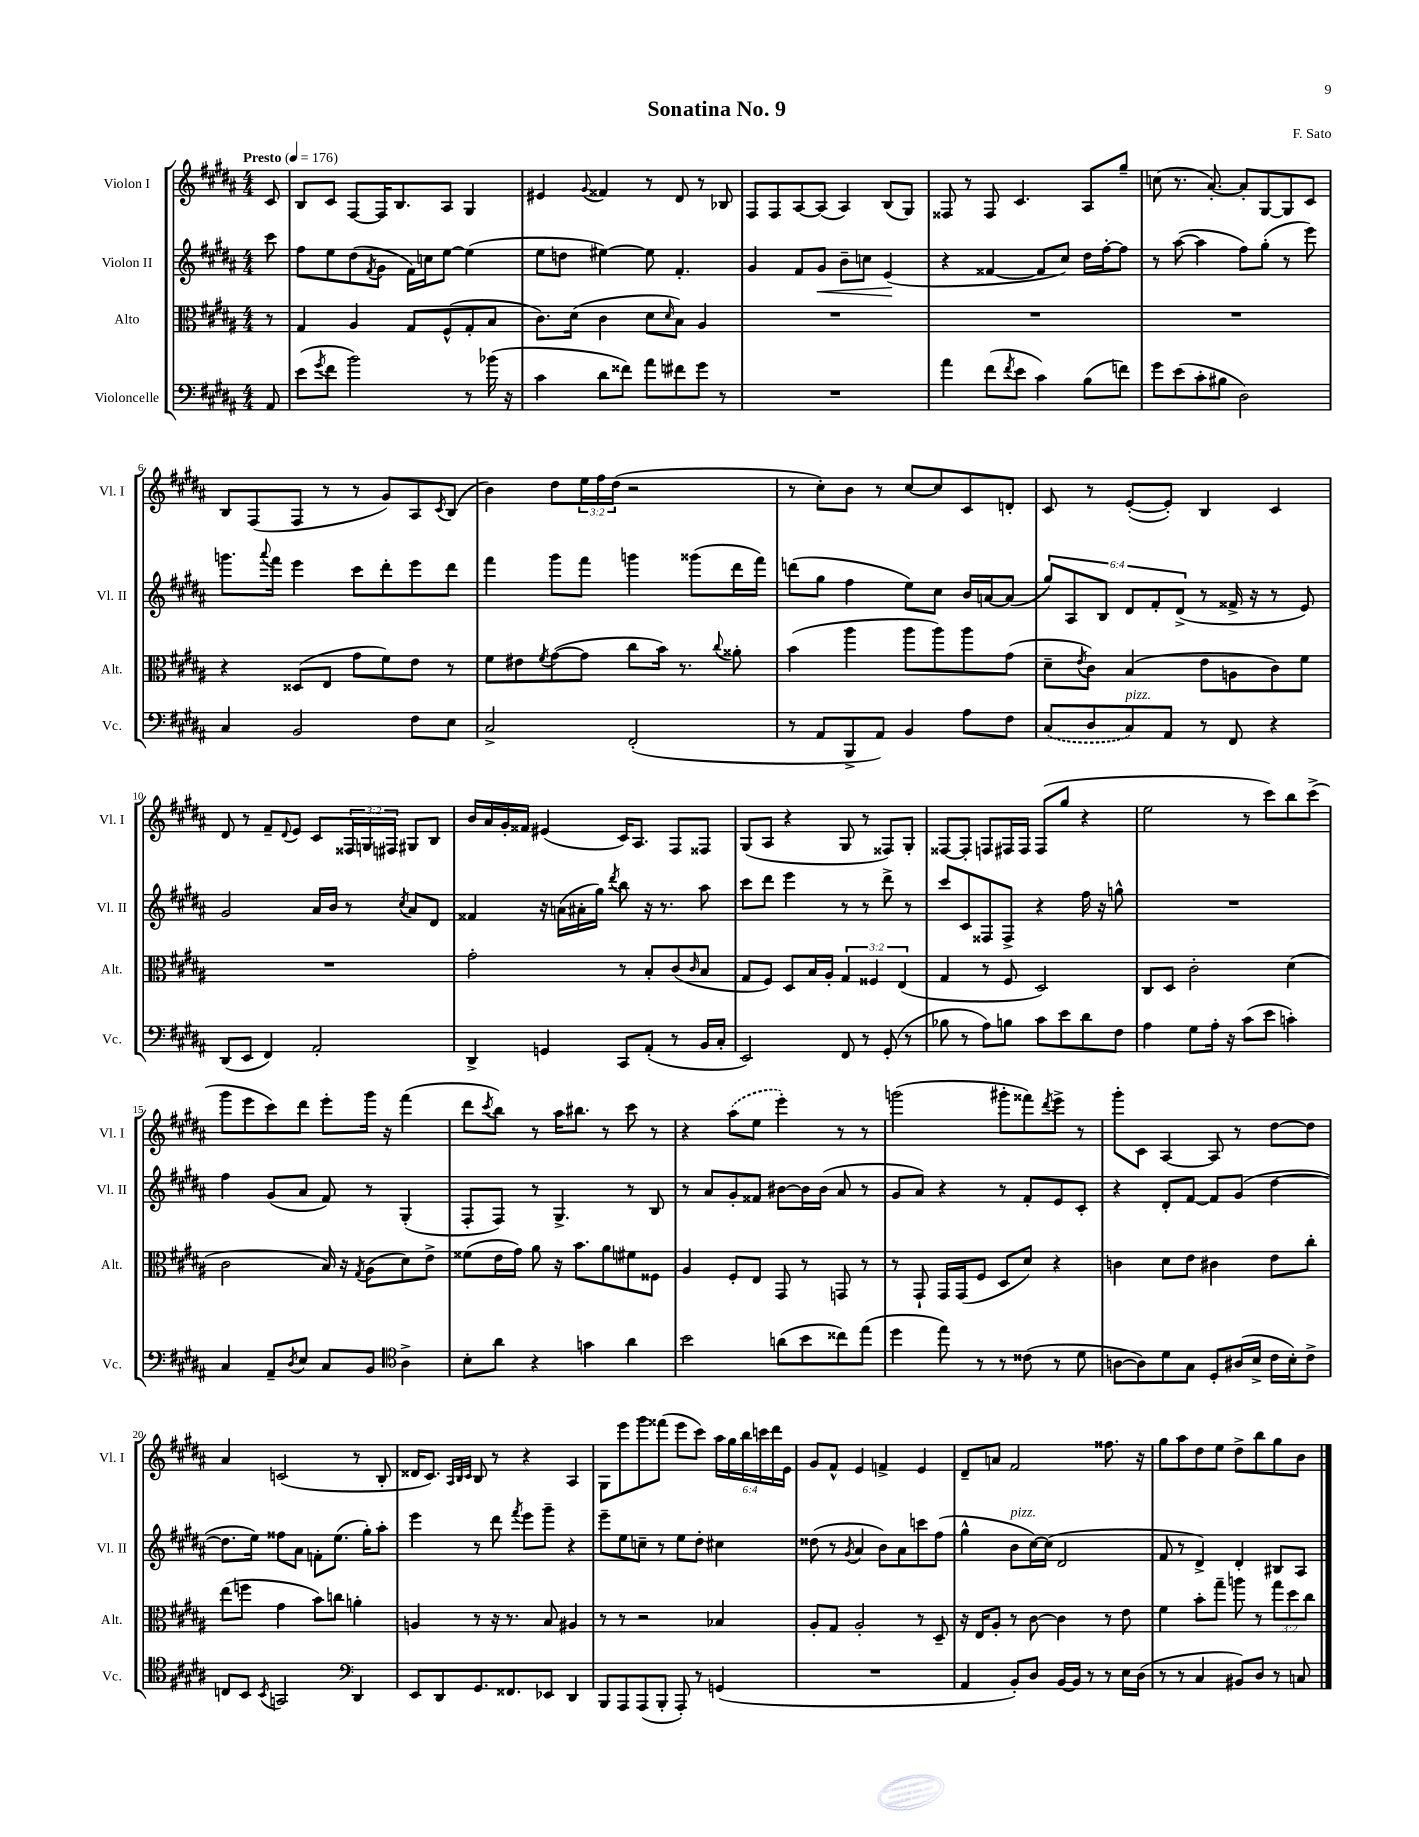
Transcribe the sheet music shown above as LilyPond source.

\header { title = "Sonatina No. 9" composer = "F. Sato" }
<<
\new StaffGroup <<
\new Staff = "s0" \with { instrumentName = "Violon I" shortInstrumentName = "Vl. I" } {
    \clef treble \key b \major \numericTimeSignature \time 4/4 \override Staff.TupletNumber.text = #tuplet-number::calc-fraction-text \partial 8 \tempo "Presto" 4 = 176
    cis'8 |
    b8 cis'8 fis8~ fis16 b8. ais8 gis4 |
    eis'4 \appoggiatura { gis'8 } fisis'4 r8 dis'8 r8 bes8 |
    fis8 fis8 ais8~ ais8( ais4) b8( gis8) |
    fisis8 r8 fisis8 cis'4. ais8 gis''8-- |
    c''8( r8. ais'8.~-.) ais'8-. gis8~ gis8 cis'8 |
    b8 fis8( fis8 r8 r8 gis'8) ais8 \acciaccatura { cis'8 } b8( |
    b'4) dis''8 \tuplet 3/2 { e''16 fis''16 dis''16( } r2 |
    r8 cis''8-.) b'8 r8 cis''8~ cis''8 cis'8 d'8-. |
    cis'8 r8 e'8~-.( e'8-.) b4 cis'4 |
    dis'8 r8 fis'8-- \appoggiatura { dis'8 } e'8 cis'8 \tuplet 3/2 { fisis16 g16 fis16 } gis8 b8 |
    b'16 ais'16 gis'16-. fisis'16 eis'4( cis'16) ais8. fis8 fisis8 |
    gis8( ais8 r4 gis8 r8 fisis8) gis8-. |
    fisis8~ fisis8-. f8 fis16 fis16 fis8( gis''8 r4 |
    e''2 r8 cis'''8) b''8 cis'''8->( |
    gis'''8 e'''8 cis'''8) dis'''8 e'''8-. gis'''16 r16 fis'''4( |
    dis'''8 \acciaccatura { cis'''8 } b''8) r8 ais''16 bis''8. r8 cis'''8 r8 |
    r4 \once \slurDashed ais''8( e''8 e'''4-.) r8 r8 |
    g'''2( gis'''8-. fisis'''8) \acciaccatura { dis'''8 } e'''8-> r8 |
    gis'''8-. cis'8 ais4~ ais8 r8 dis''8~ dis''8 |
    ais'4 c'2( r8 b8-. |
    disis'16 cis'8.) \grace { ais32 b32 cis'32 } b8 r8 r4 ais4 |
    gis8 e'''8 gis'''8 fisis'''8( e'''8 cis'''8) \tuplet 6/4 { ais''16 gis''16 b''16 c'''16 dis'''16 e'16 } |
    gis'8 fis'8-^ e'4 f'4-> e'4 |
    dis'8-- a'8 fis'2 fisis''8. r16 |
    gis''8 ais''8 dis''8 e''8 dis''8-> b''8 gis''8 b'8 \bar "|." |
}
\new Staff = "s1" \with { instrumentName = "Violon II" shortInstrumentName = "Vl. II" } {
    \clef treble \key b \major \numericTimeSignature \time 4/4 \override Staff.TupletNumber.text = #tuplet-number::calc-fraction-text \partial 8
    cis'''8 |
    fis''8 e''8 dis''8( \acciaccatura { fis'8 } gis'8 fis'16) c''16 e''8~ e''4( |
    e''8 d''8 eis''4~) eis''8 fis'4.-. |
    gis'4 fis'8 gis'8\< b'8-- c''8 e'4\!( |
    r4 fisis'4~ fisis'8 cis''8) dis''16 fis''16~-. fis''8 |
    r8 ais''8~( ais''4 fis''8) gis''8-.( r8 e'''8) |
    g'''8. \appoggiatura { ais'''8 } fis'''16 e'''4 cis'''8 dis'''8-. e'''8 dis'''8 |
    fis'''4 gis'''8 fis'''8 g'''4 gisis'''8( dis'''16 fis'''16) |
    d'''8( gis''8 fis''4 e''8) cis''8 b'16 a'16~ a'8( |
    \tuplet 6/4 { gis''8) ais8 b8 dis'8 fis'8-. dis'8->( } r8 fisis'16-> r16 r8 e'8) |
    gis'2 ais'16 b'16 r8 \acciaccatura { cis''8 } ais'8 dis'8 |
    fisis'4 r16 a'16( ais'16-. gis''16) \acciaccatura { dis'''8 } b''8 r16 r8. ais''8 |
    cis'''8 dis'''8 e'''4 r8 r8 dis'''8-> r8 |
    cis'''8 cis'8 fisis8 fisis8-> r4 fis''16 r16 g''8-^ |
    R1 |
    fis''4 gis'8( ais'8 fis'8) r8 gis4-.( |
    fis8-. fis8) r8 gis4.-> r8 b8 |
    r8 ais'8 gis'8-. fisis'8 bis'8~ bis'16 bis'16( ais'8 r8 |
    gis'8 ais'8) r4 r8 fis'8-. e'8 cis'8-. |
    r4 dis'8-. fis'8~ fis'8 gis'8( dis''4~ |
    dis''8. e''16) fisis''8 ais'8 f'8-. e''8.( gis''16-.) ais''8-. |
    e'''4 r8 dis'''8 \acciaccatura { fis'''8 } e'''8 gis'''8-- r4 |
    e'''8-- e''8 c''8-- r8 e''8 dis''8-. cis''4 |
    disis''8( r8 \acciaccatura { gis'8 } ais'4 b'8) ais'8 c'''8 fis''8( |
    gis''4-^ b'8^\markup { \italic "pizz." } cis''16~) cis''16( dis'2 |
    fis'8 r8 dis'4->) dis'4-. bis8 ais8 \bar "|." |
}
\new Staff = "s2" \with { instrumentName = "Alto" shortInstrumentName = "Alt." } {
    \clef alto \key b \major \numericTimeSignature \time 4/4 \override Staff.TupletNumber.text = #tuplet-number::calc-fraction-text \partial 8
    r8 |
    gis4 ais4 gis8 fis8-^( gis8-. b8 |
    cis'8.) dis'16( cis'4 dis'8 \grace { dis'16 } b8) ais4 |
    R1 |
    R1 |
    R1 |
    r4 disis8( e8 gis'8 fis'8) e'8 r8 |
    fis'8 eis'8 \acciaccatura { fis'8 } gis'8~( gis'8 cis''8 b'16) r8. \appoggiatura { cis''8 } aisis'8-. |
    b'4( ais''4 ais''8 ais''8) ais''8 gis'8( |
    dis'8-- \acciaccatura { e'8 } cis'8) b4( e'8 a8 cis'8) fis'8 |
    R1 |
    gis'2-. r8 b8-. cis'8( \grace { cis'16 } b8 |
    gis8 fis8) dis8 b16 ais16-. \tuplet 3/2 { gis4 fisis4 e4( } |
    gis4 r8 fis8 dis2) |
    cis8 dis8 cis'2-. dis'4( |
    cis'2 b16) r16 \acciaccatura { gis8 } ais8( dis'8) e'8-> |
    fisis'8( e'16 gis'16) ais'8 r16 b'8. ais'8 fis'8 fisis8 |
    ais4 fis8-. e8 gis,8 r8 g,8 r8 |
    r8 gis,8-! gis,16 gis,16( fis8 dis8 dis'8) r4 |
    c'4 dis'8 e'8 cis'4 e'8 cis''8-. |
    e''8( f''8 gis'4 b'8) c''8 a'4-. |
    a4 r8 r16 r8. b8 ais4 |
    r8 r8 r2 bes4 |
    ais8-. gis8 ais2-. r8 dis8-- |
    r16 e16 ais8-. r8 cis'8~ cis'4 r8 e'8 |
    fis'4 b'8-. gis''8-- a''8 r8 \tuplet 3/2 { gis''8 dis''8 cis''8 } \bar "|." |
}
\new Staff = "s3" \with { instrumentName = "Violoncelle" shortInstrumentName = "Vc." } {
    \clef bass \key b \major \numericTimeSignature \time 4/4 \partial 8
    ais,8 |
    e'8( \acciaccatura { gis'8 } fis'8 b'2) r8 bes'16( r16 |
    cis'4 dis'8 fisis'8) ais'8 fis'8 gis'8 r8 |
    R1 |
    ais'4 fis'8( \acciaccatura { fis'8 } e'8 cis'4) b8( f'8) |
    gis'8 e'8( cis'8-. bis8 dis2) |
    cis4 b,2 fis8 e8 |
    cis2-> fis,2-.( |
    r8 ais,8 b,,8-> ais,8) b,4 ais8 fis8 |
    \once \slurDashed cis8( dis8 cis8^\markup { \italic "pizz." }) ais,8 r8 fis,8 r4 |
    dis,8( e,8 fis,4) ais,2-. |
    dis,4-> g,4 cis,8 ais,8-.( r8 b,16 cis16-. |
    e,2) fis,8 r8 gis,8-.( r8 |
    bes8 r8 ais8) b8 cis'8 e'8 dis'8 fis8 |
    ais4 gis8 ais16-. r16 cis'8( e'8 c'4-.) |
    cis4 ais,8-- \acciaccatura { dis8 } e8 cis8 b,8 \clef tenor ais4-> |
    b8-. ais'8 r4 g'4 ais'4 |
    b'2 a'8( b'8 cisis''8) e''8( |
    dis''4 e''8) r8 r8 cisis'8( r8 dis'8 |
    a8~ a8) dis'8 gis8 dis8-. ais16( b16-> cis'16 b16-.) cis'8-> |
    c8 b,8 \acciaccatura { b,8 } g,2 \clef bass dis,4 |
    e,8 dis,8 gis,8. fisis,8. ees,8 dis,4 |
    b,,8 ais,,8 ais,,8( b,,8-. ais,,8-.) r8 g,4( |
    R1 |
    ais,4 b,8-.) dis8 b,16~ b,16 r8 r8 e16 dis16( |
    r8 r8 cis4 bis,8) dis8 r8 c8 \bar "|." |
}
>>
>>
